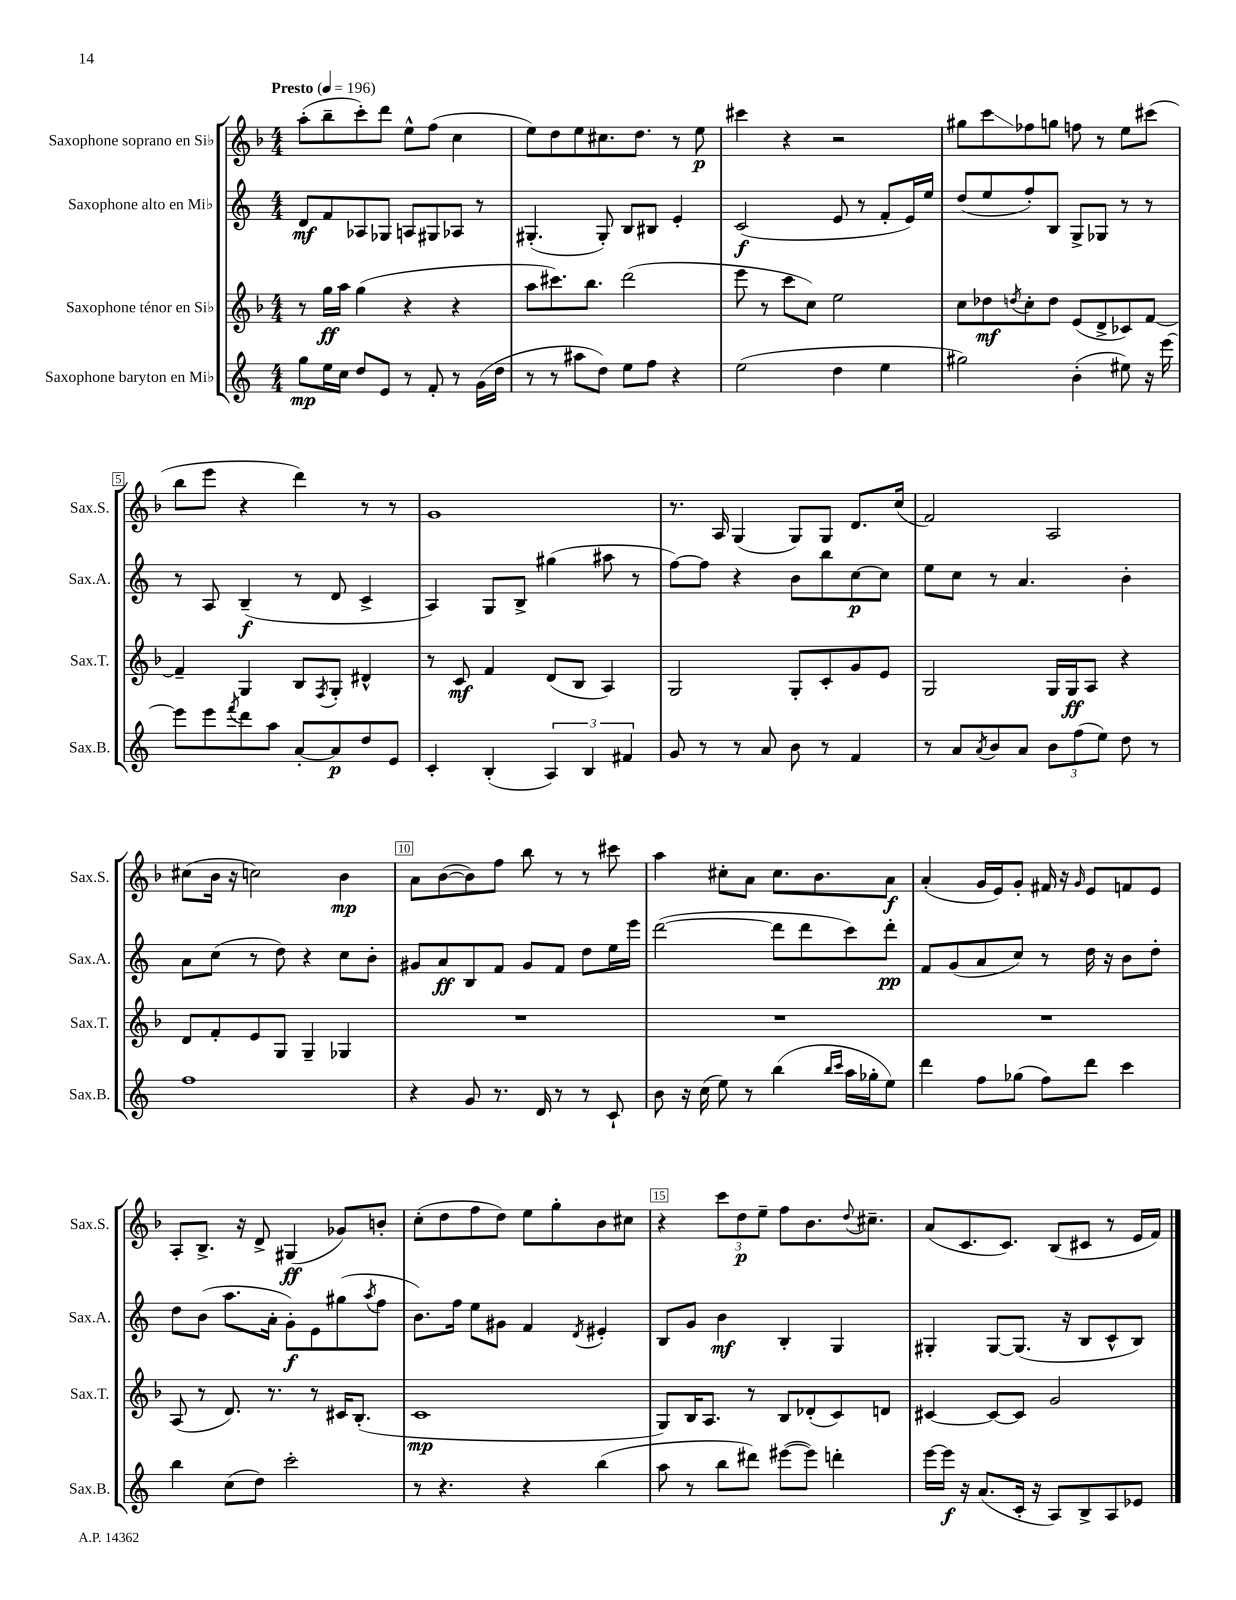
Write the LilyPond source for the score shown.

<<
\new StaffGroup <<
\new Staff = "s0" \with { instrumentName = "Saxophone soprano en Sib" shortInstrumentName = "Sax.S." } {
    \clef treble \key f \major \numericTimeSignature \time 4/4 \tempo "Presto" 4 = 196
    a''8-.( bes''8-- c'''8-.) d'''8 e''8-^ f''8( c''4 |
    e''8) d''8 e''8 cis''8. d''8. r8 e''8\p |
    cis'''4 r4 r2 |
    gis''8 c'''8\glissando fes''8 g''8 f''8 r8 e''8 cis'''8( |
    bes''8 e'''8 r4 d'''4) r8 r8 |
    g'1 |
    r8. a16 g4( g8) g8 d'8. c''16( |
    f'2) a2 |
    cis''8( bes'16 r16 c''2) bes'4\mp |
    a'8 bes'8~( bes'8) f''8 bes''8 r8 r8 cis'''8 |
    a''4 cis''8-. a'8 cis''8. bes'8. a'8\f |
    a'4-.( g'16 e'16) g'8-. fis'16 r16 \grace { g'16 } e'8 f'8 e'8 |
    a8-. bes8.-> r16 d'8-> gis4\ff( ges'8) b'8-. |
    c''8-.( d''8 f''8 d''8) e''8 g''8-. bes'8 cis''8 |
    r4 \tuplet 3/2 { c'''8 d''8\p e''8-- } f''8 bes'8. \appoggiatura { d''8 } cis''8.-- |
    a'8( c'8. c'8.) bes8( cis'8 r8 e'16 f'16) \bar "|." |
}
\new Staff = "s1" \with { instrumentName = "Saxophone alto en Mib" shortInstrumentName = "Sax.A." } {
    \clef treble \key c \major \numericTimeSignature \time 4/4
    d'8\mf f'8 aes8 ges8 a8 gis8 aes8 r8 |
    gis4.-.( gis8-.) b8 bis8 e'4-. |
    c'2\f( e'8 r8 f'8-. e'16) e''16 |
    d''8( e''8 f''8-.) b8 g8-> ges8 r8 r8 |
    r8 a8 b4--\f( r8 d'8 c'4-> |
    a4) g8 b8-> gis''4( ais''8 r8 |
    f''8~) f''8 r4 b'8 b''8 c''8~\p c''8 |
    e''8 c''8 r8 a'4. b'4-. |
    a'8 c''8( r8 d''8) r4 c''8 b'8-. |
    gis'8 a'8\ff b8 f'8 gis'8 f'8 d''8 e''16 e'''16 |
    d'''2~( d'''8 d'''8 c'''8) d'''8-.\pp |
    f'8 g'8( a'8 c''8) r8 d''16 r16 b'8 d''8-. |
    d''8 b'8( a''8. a'16-. g'8-.\f) e'8 gis''8( \acciaccatura { a''8 } f''8 |
    b'8.) f''16 e''8 gis'8 f'4 \acciaccatura { d'8 } eis'4-. |
    b8 g'8 b'4\mf b4-. g4 |
    gis4-. gis8~ gis8.( r16 b8 c'8-^ b8) \bar "|." |
}
\new Staff = "s2" \with { instrumentName = "Saxophone ténor en Sib" shortInstrumentName = "Sax.T." } {
    \clef treble \key f \major \numericTimeSignature \time 4/4
    r8 g''16\ff a''16 g''4( r4 r4 |
    a''8 cis'''8.) bes''8. d'''2( |
    e'''8 r8 c'''8 c''8) e''2 |
    c''8 des''8\mf \acciaccatura { d''8 } c''8-. d''8 e'8( d'8-> ces'8) f'8~ |
    f'4-- g4 bes8 \acciaccatura { f8 } g8-. dis'4-^ |
    r8 c'8\mf f'4 d'8( bes8 a4) |
    g2 g8-. c'8-. g'8 e'8 |
    g2 g16 g16\ff a8 r4 |
    d'8 f'8-. e'8 g8 g4-- ges4 |
    R1 |
    R1 |
    R1 |
    a8( r8 d'8.) r8. r8 cis'16 bes8.-.( |
    c'1\mp |
    g8) bes16 a8. r8 bes8 des'8-.( c'8) d'8 |
    cis'4~ cis'8~ cis'8 g'2 \bar "|." |
}
\new Staff = "s3" \with { instrumentName = "Saxophone baryton en Mib" shortInstrumentName = "Sax.B." } {
    \clef treble \key c \major \numericTimeSignature \time 4/4
    g''8\mp e''16 c''16 d''8 e'8 r8 f'8-. r8 g'16( d''16 |
    r8 r8 ais''8 d''8) e''8 f''8 r4 |
    e''2( d''4 e''4 |
    gis''2) b'4-.( eis''8) r16 e'''16~ |
    e'''8 e'''8 \acciaccatura { f'''8 } d'''8 a''8 a'8~-. a'8\p d''8 e'8 |
    c'4-. b4-.( \tuplet 3/2 { a4) b4 fis'4 } |
    g'8 r8 r8 a'8 b'8 r8 f'4 |
    r8 a'8 \acciaccatura { a'8 } b'8 a'8 \tuplet 3/2 { b'8 f''8( e''8) } d''8 r8 |
    f''1 |
    r4 g'8 r8. d'16 r8 r8 c'8-! |
    b'8 r16 c''16( e''8) r8 b''4( \grace { b''16 c'''16 } a''16 ges''16-. e''8) |
    d'''4 f''8 ges''8( f''8) d'''8 c'''4 |
    b''4 c''8( d''8) c'''2-. |
    r8 r4. r4 b''4( |
    a''8 r8 b''8 dis'''8) eis'''8~( eis'''8) d'''4-. |
    e'''16~ e'''16\f r16 a'8.( c'16-. r16 a8) b8-> a8 ees'8 \bar "|." |
}
>>
>>
\layout { \context { \Score \override BarNumber.break-visibility = ##(#f #t #t) barNumberVisibility = #(every-nth-bar-number-visible 5) \override BarNumber.stencil = #(make-stencil-boxer 0.1 0.3 ly:text-interface::print) } }
